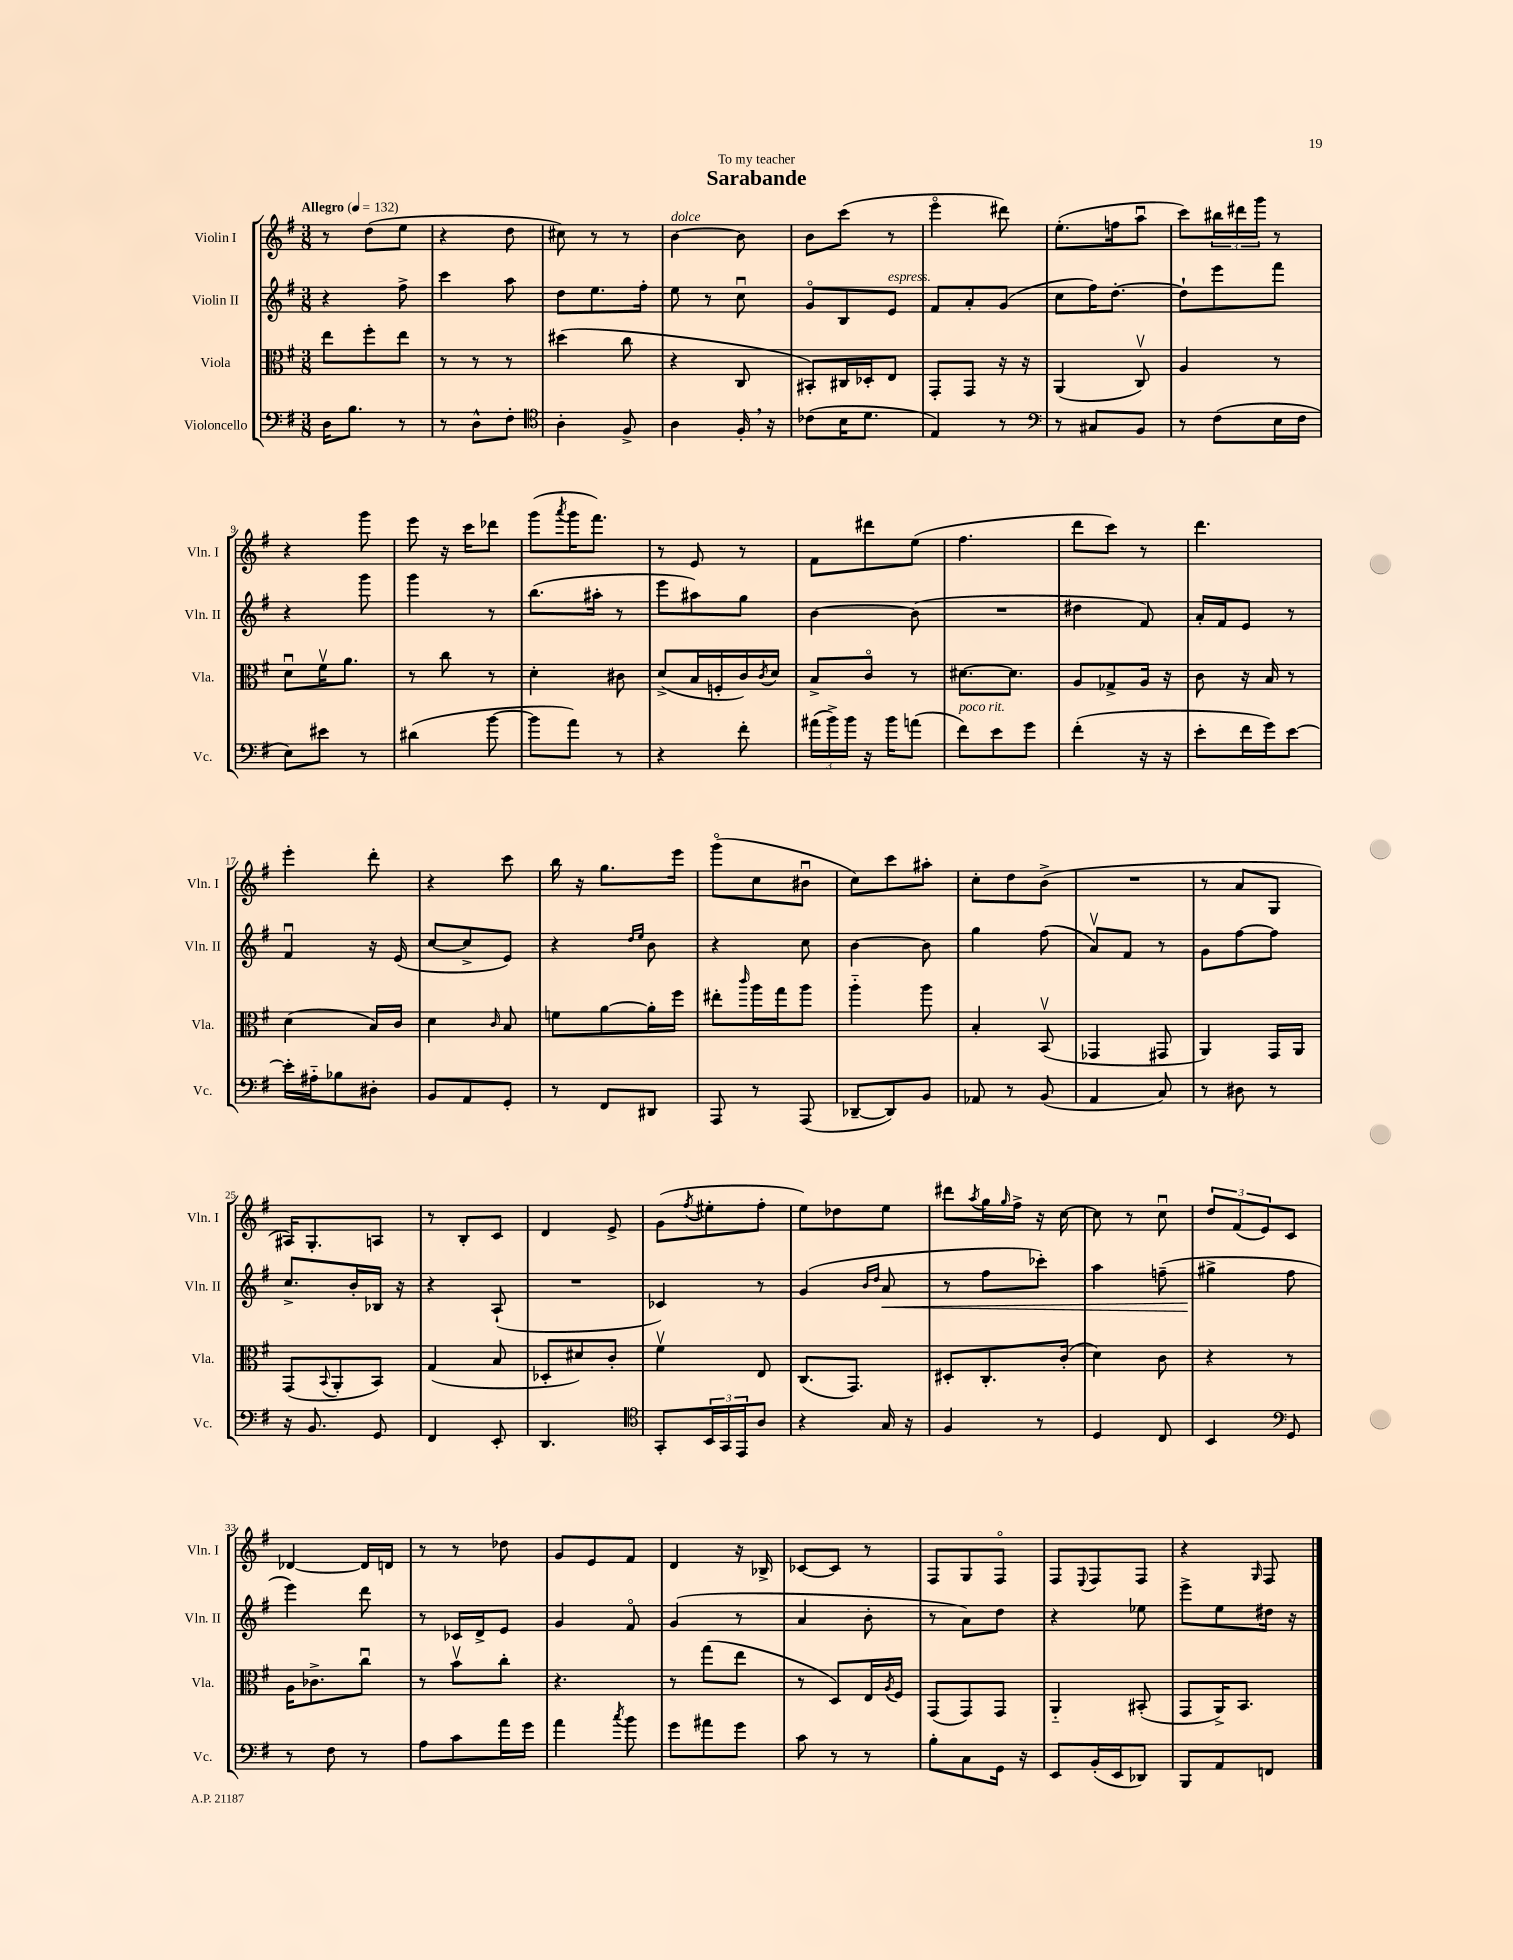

**kern	**kern	**kern	**kern
*staff4	*staff3	*staff2	*staff1
*clefF4	*clefC3	*clefG2	*clefG2
*k[f#]	*k[f#]	*k[f#]	*k[f#]
*M3/8	*M3/8	*M3/8	*M3/8
*MM132	*MM132	*MM132	*MM132
16D	8ee	4r	8r
8.B	.	.	.
.	8ff#'	.	(8dd
8r	8ee	8ff#^	8ee
=	=	=	=
8r	8r	4ccc	4r
8D^^	8r	.	.
8F#'	8r	8aa	8dd
=	=	=	=
*clefC4	*	*	*
4A'	(4dd#	8dd	8cc#)
.	.	8.ee	8r
8F#^	8cc	.	8r
.	.	16ff#'	.
=	=	=	=
4A	4r	8ee	[4b
.	.	8r	.
16F#'	8C	8ccu	8b]
16r	.	.	.
=	=	=	=
(8c-	8BB#')	8go	8b
16B	16C#	8B	(8ccc
8.d	16D-'	.	.
.	8E	8e	8r
=	=	=	=
4E)	8GG'	8f#	4eeeo
.	8GG	8a'	.
8r	16r	(8g	8ddd#)
.	16r	.	.
=	=	=	=
*clefF4	*	*	*
8r	(4AA	8cc	(8.ee'
8C#	.	16ff#)	.
.	.	[8.dd'	16ff
8BB	8Cv)	.	8aau
=	=	=	=
8r	4A	8dd`]	8ccc)
(8F#	.	8eee	24bb#
.	.	.	24ddd#
.	.	.	24ggg
16E	8r	8fff#	8r
16F#	.	.	.
=	=	=	=
8E)	8du	4r	4r
8e#	16f#v	.	.
.	8.a	.	.
8r	.	8ggg	8ggg
=	=	=	=
(4d#	8r	4ggg	8eee
.	8cc	.	16r
.	.	.	16ccc
[8b	8r	8r	8ddd-
=	=	=	=
8b]	4d'	(8.bb	(8ggg
.	.	.	8qaaa
8a)	.	.	16ggg
.	.	16aa#'	8.fff#)
8r	8c#	8r	.
=	=	=	=
4r	(8d^	8eee	8r
.	16B	8aa#)	8e
.	16F'	.	.
8f#'	16c)	8gg	8r
.	8qc	.	.
.	16d	.	.
=	=	=	=
(24a#	8B^	[4b	8f#
24b^)	.	.	.
24b	.	.	.
16r	8co	.	8ddd#
16b	.	.	.
(8a	8r	(8b]	(8ee
=	=	=	=
8f#)	[8.d#	4.r	4.ff#
8e	.	.	.
.	8.d#]	.	.
8g	.	.	.
=	=	=	=
(4f#'	8A	4dd#	8ddd
.	8G-^	.	8ccc)
16r	16A	8f#)	8r
16r	16r	.	.
=	=	=	=
8e'	8c	16a'	4.ddd
.	.	16f#	.
16f#	16r	8e	.
16g)	16B	.	.
[8e	8r	8r	.
=	=	=	=
16e']	(4d	4f#u	4eee'
16A#'~	.	.	.
8B-	.	.	.
8D#'	16B)	16r	8ddd'
.	16c	(16e	.
=	=	=	=
8BB	4d	[8cc	4r
8AA	.	8cc^]	.
.	16qqc	.	.
8GG'	8B	8e)	8ccc
=	=	=	=
8r	8f	4r	16bb
.	.	.	16r
8FF#	[8a	.	8.gg
.	.	16qqdd	.
.	.	16qqee	.
8DD#	16a']	8b	.
.	16ff#	.	16eee
=	=	=	=
8AAA	8ee#'	4r	(8gggo
.	16qqccc	.	.
8r	16aa	.	8cc
.	16gg	.	.
(8AAA	8aa	8cc	8b#u
=	=	=	=
[8DD-~	4aa'~	[4b	8cc)
8DD-])	.	.	8ccc
8BB	8aa	8b]	8aa#'
=	=	=	=
8AA-	4B'	4gg	8cc'
8r	.	.	8dd
(8BB	(8BBv	(8ff#	(8b^
=	=	=	=
4AA	4GG-	8av)	4.r
.	.	8f#	.
8C)	8GG#	8r	.
=	=	=	=
8r	4AA)	8g	8r
8D#	.	[8ff#	8a
8r	16GG	8ff#]	8G
.	16AA	.	.
=	=	=	=
16r	(8GG	8.cc^	16A#)
8.BB	.	.	8.G'
.	8qqBB	.	.
.	8AA'	.	.
.	.	16b'	.
8GG	8BB)	16B-	8A
.	.	16r	.
=	=	=	=
4FF#	(4G	4r	8r
.	.	.	8B'
8EE'	8B	(8A`	8c
=	=	=	=
4.DD	8D-'	4.r	4d
.	8d#)	.	.
.	8c'	.	8e^
=	=	=	=
*clefC4	*	*	*
8GG'	4f#v	4c-)	(8g
.	.	.	8qff#
24BB	.	.	8ee#'
24GG	.	.	.
24EE	.	.	.
8A	8E	8r	8ff#'
=	=	=	=
4r	(8.C	(4g	8ee)
.	.	.	8dd-
.	8.GG)	.	.
.	.	16qqb	.
.	.	16qqdd	.
16G	.	8a	8ee
16r	.	.	.
=	=	=	=
4F#	8D#'	8r	8ddd#
.	.	.	8qaa
.	8.C'	8ff#	16gg
.	.	.	16qqgg
.	.	.	16ff#^
8r	.	8ccc-')	16r
.	(16c'	.	[16cc
=	=	=	=
4D	4d)	4aa	8cc]
.	.	.	8r
8C	8c	(8ff~	8ccu
=	=	=	=
4BB	4r	4gg#^	12dd
.	.	.	(12f#
.	.	.	12e)
*clefF4	*	*	*
8GG	8r	8ff#	8c
=	=	=	=
8r	16A	4eee)	[4d-
.	8.c-^	.	.
8F#	.	.	.
8r	8ccu	8ddd	16d-]
.	.	.	16d
=	=	=	=
8A	8r	8r	8r
8c	8bv	16c-	8r
.	.	16d^	.
16a	8cc'	8e	8dd-
16g	.	.	.
=	=	=	=
4a	4.r	4g	8g
.	.	.	8e
8qcc	.	.	.
8b	.	8f#o	8f#
=	=	=	=
8g	8r	(4g	4d
8a#	(8gg	.	.
8g	8ee	8r	16r
.	.	.	16B-^
=	=	=	=
8c	8r	4a	[8c-
8r	8D)	.	8c-]
8r	16E	8b'	8r
.	8qA	.	.
.	16F#	.	.
=	=	=	=
8B'	(8GG	8r	8F#
8C	8GG)	8a)	8G
16GG	8GG	8dd	8F#o
16r	.	.	.
=	=	=	=
8EE	4AA'~	4r	8F#
.	.	.	8qqE
(16BB'	.	.	8F#
16EE	.	.	.
8DD-)	(8BB#'	8ee-	8F#
=	=	=	=
8BBB	8GG	8eee^	4r
8AA	16AA^)	8ee	.
.	8.BB	.	.
.	.	.	16qqG
8FF	.	16dd#	8F#
.	.	16r	.
==	==	==	==
*-	*-	*-	*-
